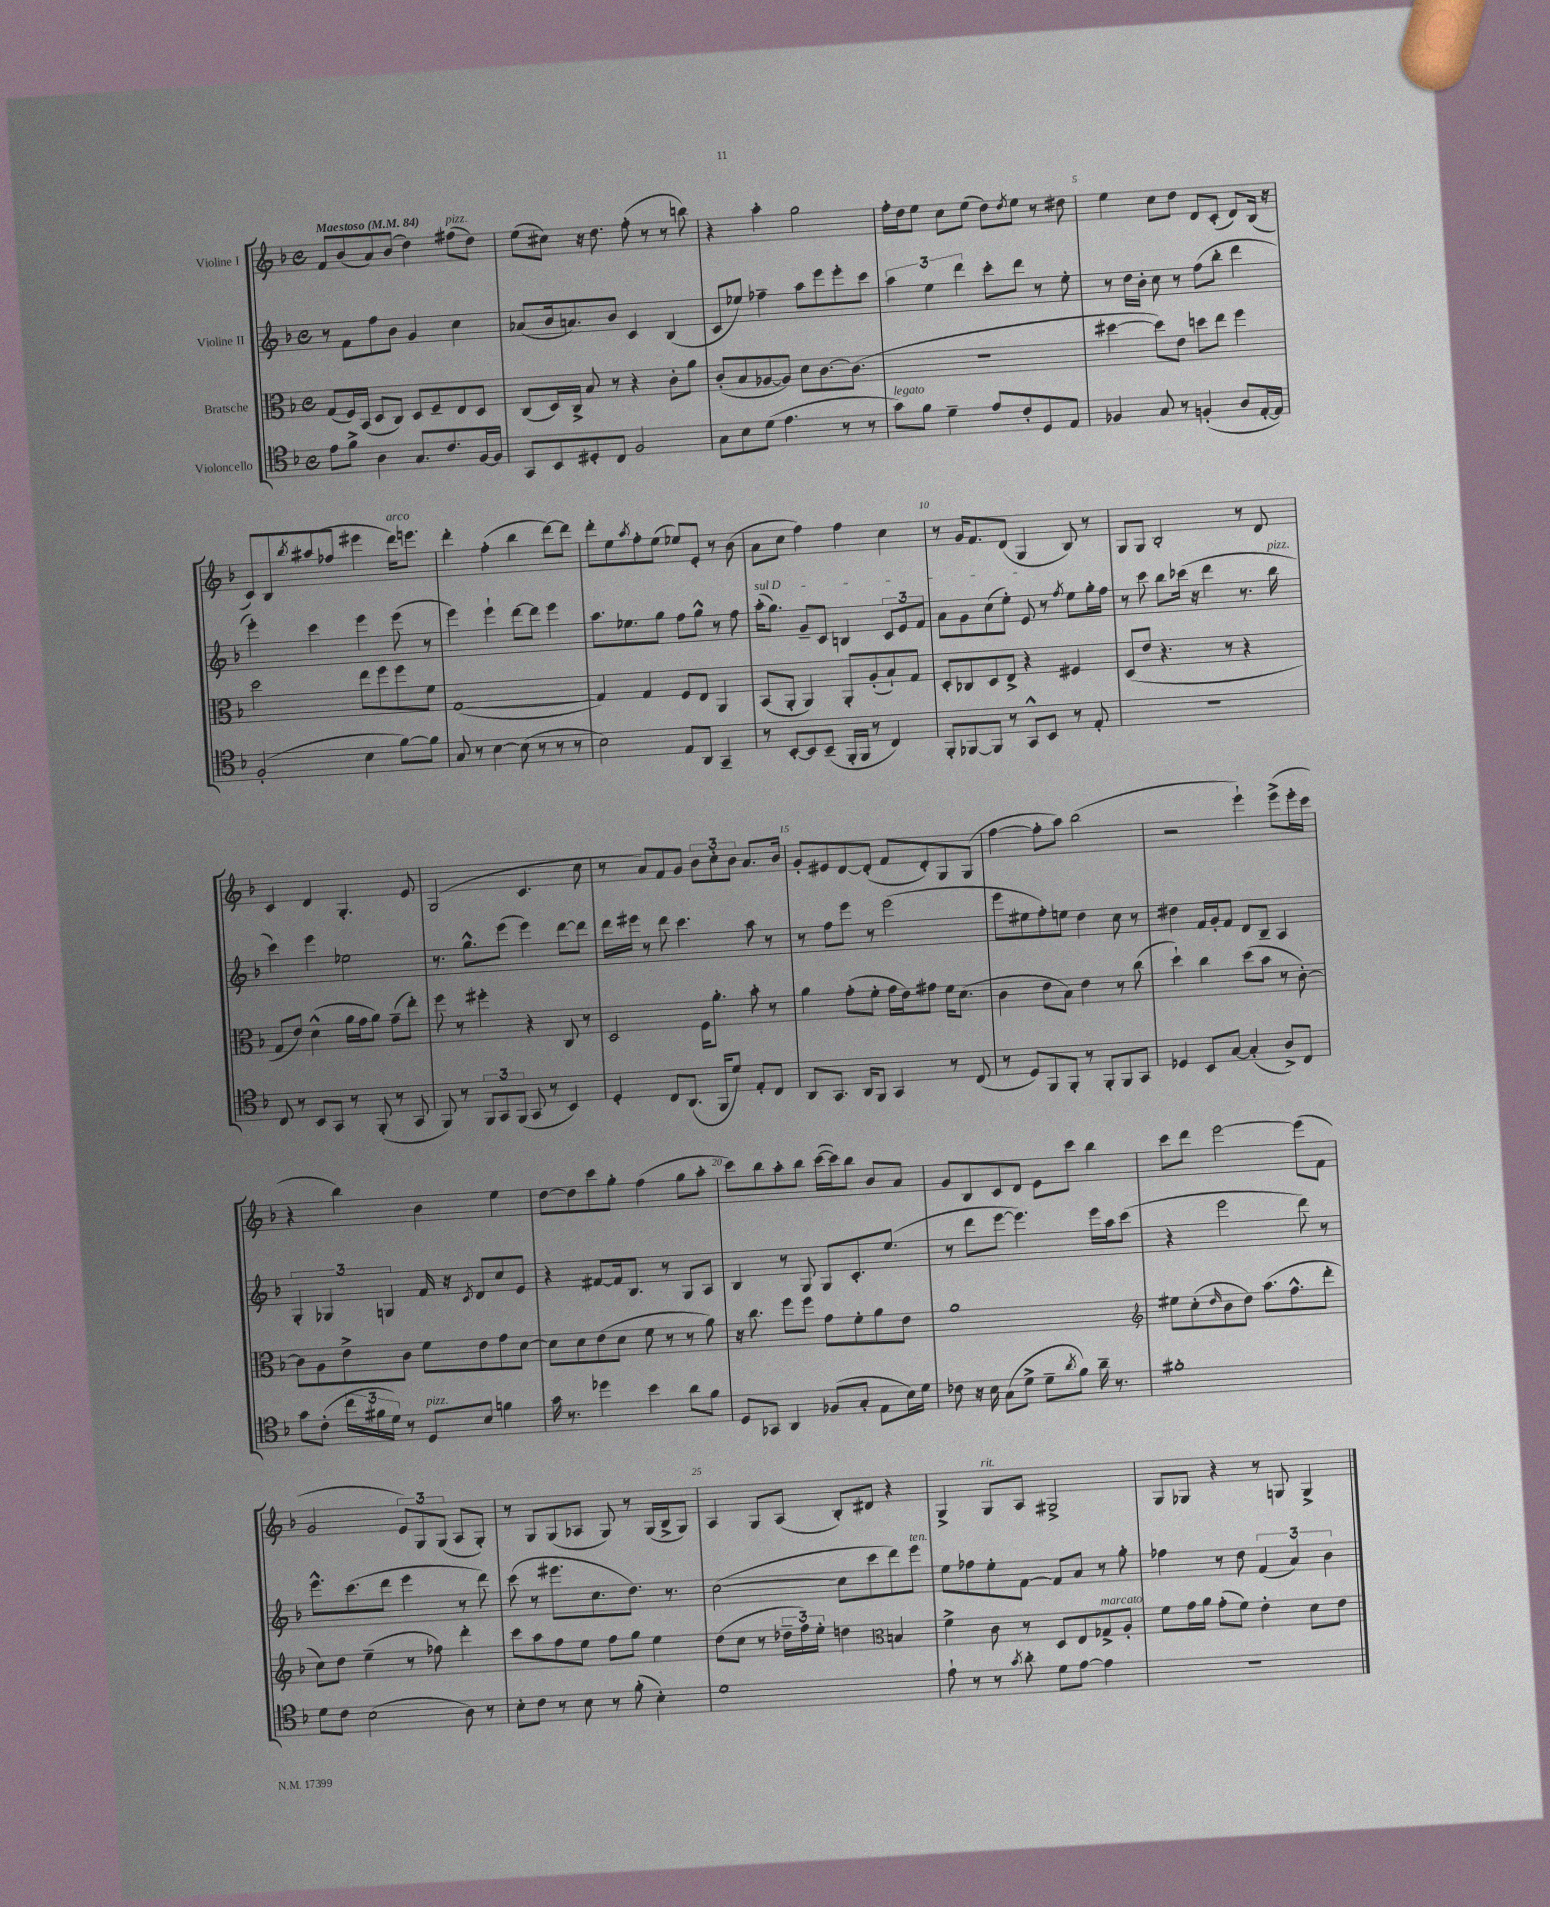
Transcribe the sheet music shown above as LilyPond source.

<<
\new StaffGroup <<
\new Staff = "s0" \with { instrumentName = "Violine I" } {
    \clef treble \key f \major \defaultTimeSignature \time 4/4 \tempo "Maestoso" 4 = 84
    f'8 bes'8( a'8) bes'8( d''4) fis''8^\markup { \italic "pizz." }( d''8) |
    e''8( cis''8) r16 d''8. f''8-.( r8 r8 b''8) |
    r4 a''4-. g''2 |
    f''16-. d''16 e''8 c''8 e''8( d''8) \acciaccatura { d''8 } e''8 r8 dis''8 |
    e''4 c''8 d''8 d'8 c'8-.( d'8) bes16( r16 |
    c'8) bes8 \acciaccatura { bes''8 } ais''8( fes''8 eis'''4 d'''16^\markup { \italic "arco" }) e'''8. |
    d'''4-. f''4-.( bes''4 d'''8~) d'''8 |
    d'''8-. e''8 \acciaccatura { a''8 } f''8-. e''8( ees''8) e'8-. r8 bes'8( |
    a'8 c''8 f''4) f''4 c''4 |
    r8 g'16 f'8. d'8( g4 bes8) r8 |
    g8 g8 bes2-. r8 d'8 |
    c'4 d'4 g4.-. e'8 |
    g2( c'4. c''8 |
    r8 a'8) f'8 g'8 \tuplet 3/2 { bes'8 c''8-. bes'8 } a'8. bes'16 |
    g'8-. eis'8 d'8~ d'8-.( f'8 d'8-.) g8 g8( |
    f''4~ f''8-. a''8) bes''2( |
    r2 e'''4-!) e'''8->( e'''16-. c'''16 |
    r4 bes''4) bes'4 e''4 |
    d''8~ d''8 c'''8 g''8-. f''4( g''8 a''8-. |
    c'''8) bes''8 a''8-. bes''8 c'''16~( c'''16) bes''8 bes'8 a'8 |
    g'8 bes8 c'8 d'8 e'8 c'''8 bes''4 |
    c'''8 d'''8 e'''2~ e'''8( f'8 |
    g'2 \tuplet 3/2 { e'8) g8 g8( } a8 g8-.) |
    r8 g8 g8( aes8 g8) r8 g16( bes16-> g8) |
    a4 g8 a8( bes8-.) dis'8 r4 |
    g4-> g8^\markup { \italic "rit." } a8 gis2-> |
    g8 ges8 r4 r8 g8 g4-> \bar "|." |
}
\new Staff = "s1" \with { instrumentName = "Violine II" } {
    \clef treble \key f \major \defaultTimeSignature \time 4/4
    r8 f'8 f''8 bes'8 g'4 c''4 |
    aes'8( bes'16 a'8.) bes'8 c'4 bes4( |
    c'8 ees''8) fes''4-- a''8 e'''8 e'''8-. c'''8 |
    \tuplet 3/2 { a''4 e''4 d'''4 } c'''8-. d'''8 r8 e''8-. |
    r8 d''16 bes'16-. c''8 r8 f''8( bes''8-. d'''4 |
    e'''4-.) c'''4 e'''4 e'''8( r8 |
    e'''4) e'''4-! d'''8~ d'''8 e'''4 |
    a''8. ees''8. g''8 f''8 g''8-^ r8 f''8 |
    \once \override TextSpanner.bound-details.left.text = \markup { \italic "sul D" } a''16-.\startTextSpan( g''8.) g'8-- c'8 b4 \tuplet 3/2 { c'8 e'8 f'8 } |
    a'8 g'8 c''8( e''8-.) e'8\stopTextSpan r8 \acciaccatura { f''8 } e''8 g''16-. f''16 |
    r8 c'''8 bes''8 ces'''16( r16 d'''4 r8. bes''16^\markup { \italic "pizz." } |
    c'''4) e'''4 ees''2 |
    r8. g''8.-^ e'''8( e'''4) d'''8~ d'''8 |
    d'''16 eis'''16 r8 d'''8 c'''4. a''8 r8 |
    r8 f''8 e'''8 r8 e'''2( |
    e'''8 eis''8 f''8-.) e''8 d''4 c''8 r8 |
    dis''4 f'16 g'16-. f'8 d'8 bes8-- a4 |
    \tuplet 3/2 { g4-. ges4 g4 } f'16 r16 \acciaccatura { c'8 } d'8 c''8 e'8 |
    r4 fis'8~ fis'16 bes8. r8 g8 a8 |
    bes4 r8 g8 g8 c'8.-. e''8.( |
    r8 d'''8 e'''8~ e'''4.) e'''16 a''16 c'''8( |
    r4 e'''2 d'''8) r8 |
    e'''8.-^ c'''8.( d'''8 e'''4 r8 d'''8) |
    c'''8( r8 eis'''8. c''8. d''8.) r8. |
    c''2~( c''8 c'''8 d'''8) e'''8^\markup { \italic "ten." } |
    e''8 fes''8 e''8-. f'8~ f'8 a'8 r8 g''8-. |
    fes''4 r8 d''8 \tuplet 3/2 { f'4( a'4) bes'4 } \bar "|." |
}
\new Staff = "s2" \with { instrumentName = "Bratsche" } {
    \clef alto \key f \major \defaultTimeSignature \time 4/4
    g8( f16) bes,16( d8 c8) d8 f8-- e8 d8 |
    c8( d16) c16-> bes8 r8 r4 c'8-. a'8 |
    c'8-.( bes8 aes8~ aes8) d'8 c'8.~ c'8.( |
    R1 |
    dis''4~ dis''8) e'8 d''8 e''8 f''4 |
    d''2 e''8 f''8 f''8 f'8 |
    g1~( |
    g4) g4 f8 e8 a,4 |
    bes,8( a,8-. a,4) a,8-. a8-.( bes8-!) g8 |
    d8-. ces8 d8 e8-> r4 fis4 |
    d8( e'8 r4. r8 r4 |
    g8 e'8) d'4-^( a'16 g'16 a'8) g'8--( e''8-.) |
    f''8 r8 fis''4-. r4 c8 r8 |
    d2 f16 a'8.-. bes'8-. r8 |
    a'4 g'8-.( f'8-. g'16 e'16) gis'8 f'16 d'8.( |
    c'4 e'8 bes8) e'4 r8 c''8( |
    d''4-!) c''4 d''8( bes'8 r8 c'8~-.) |
    c'8 a8 e'8-> c'8 f'8 e'8 g'8 d'8~ |
    d'8 d'8 e'8( d'8 f'8 r8 r8 a'8) |
    r16 c''8. f''8 f''8 g'8 f'8-. a'8 e'8 |
    a'1 |
    \clef treble eis''8 c''8-.( \grace { d''16 } bes'8 d''8) a''8.( f''8.-^ d'''8-. |
    c''8) d''8 e''4--( r8 fes''8) d'''4-. |
    c'''8 a''8 f''8 e''8 f''8 g''8 e''4 |
    d''8( c''8 r8 \tuplet 3/2 { des''16-- f''16) e''16-. } d''4 \clef alto b4 |
    f'4-> c'8 r8 d8 e8 ges8->^\markup { \italic "marcato" } a8-. |
    f'8 g'16 a'16 g'8-.( f'8) e'4-. d'8 e'8 \bar "|." |
}
\new Staff = "s3" \with { instrumentName = "Violoncello" } {
    \clef tenor \key f \major \defaultTimeSignature \time 4/4
    e'8 f'8-> a4 g8. c'8. f16~ f16 |
    g,8 bes,8 dis8-. c8 f2 |
    g8 bes8 d'8( e'4. r8 r8 |
    g'8^\markup { \italic "legato" }) f'8 d'4-- e'8 c'8-. d8 e8 |
    fes4 g8 r8 f4-.( a8 e16~-. e16) |
    f2-.( bes4 f'8~) f'8 |
    g8 r8 bes4~ bes8( r8 r8 r8 |
    bes2) e8 a,8 g,4-- |
    r8 bes,8~-. bes,8 bes,8--( f,16-. f,16 r8 c4) |
    f,8-. fes,8~ fes,8 r8 g,8-^ bes,8 r8 e8-. |
    R1 |
    c8 r8 bes,8 g,8 r8 f,8-.( r8 g,8 |
    f,8) r8 \tuplet 3/2 { f,8 g,8 f,8( } g,8 r8 bes,4) |
    d4-. c8 a,8.( f,16 d'8) e8-. c8 |
    a,8 g,8. a,16 f,8 g,4 r8 c8( |
    r8 d8) f,8 f,8-. r8 f,8-. f,8 g,8 |
    des4 bes,8 g8~ g4-.( a8->) c8 |
    g'8 c'8-.( \tuplet 3/2 { c''16 fis'16 d'16) } r8 d8^\markup { \italic "pizz." } bes8 f'4 |
    g'16 r8. des''4 bes'4 a'8 f'8 |
    d8 ges,8 a,4 fes8( g8-. e8 bes16) d'16 |
    ces'8 r16 bes16 g8( d'8-> d'8-- \acciaccatura { a'8 } f'8) a'16-- r8. |
    fis'1-. |
    d'8 c'8 bes2( a8) r8 |
    bes8-. c'8 r8 bes8 r8 f'8-.( bes4-.) |
    d'1 |
    e'8-! r8 r8 \acciaccatura { g'8 } a'8-. d'8 e'8~ e'4 |
    R1 \bar "|." |
}
>>
>>
\layout { \context { \Score \override BarNumber.break-visibility = ##(#f #t #t) barNumberVisibility = #(every-nth-bar-number-visible 5) } }
